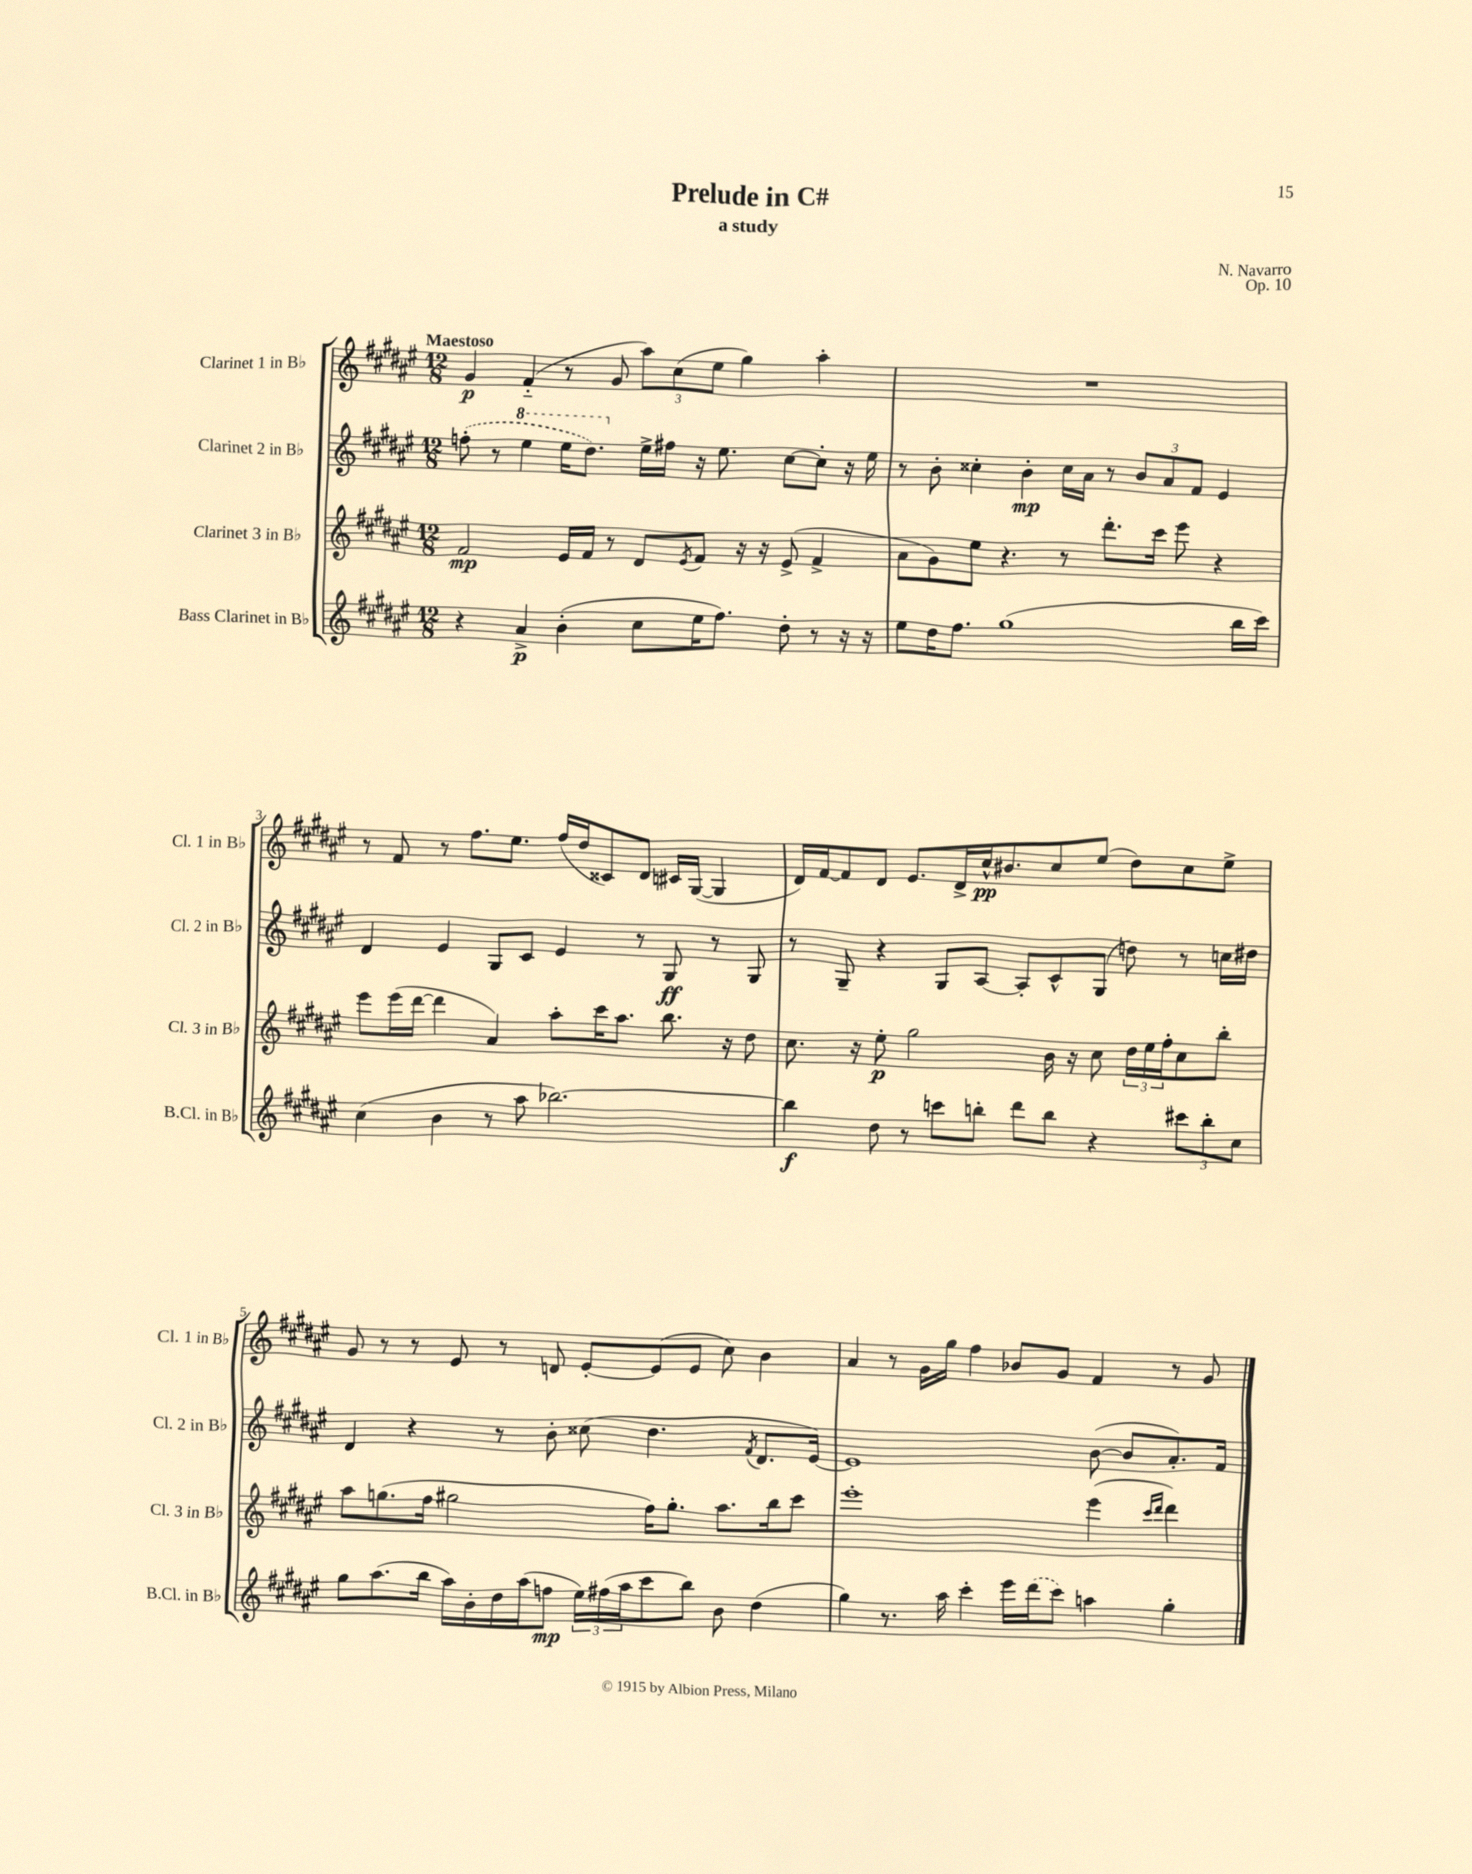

**kern	**kern	**kern	**kern
*staff4	*staff3	*staff2	*staff1
*clefG2	*clefG2	*clefG2	*clefG2
*k[f#c#g#d#a#e#]	*k[f#c#g#d#a#e#]	*k[f#c#g#d#a#e#]	*k[f#c#g#d#a#e#]
*M12/8	*M12/8	*M12/8	*M12/8
4r	2f#/	(8ff'\	4g#/
.	.	8r	.
4a#^/	.	4eee#\	(4f#'~/
(4b'\	16e#/LL	16eee#\LK	8r
.	16f#/JJ	8.ddd#\J)	.
.	8r	.	8g#/
8cc#\L	8d#/L	16ee#^\LL	12aa#\L)
.	.	16ff#\JJ	.
.	.	.	(12cc#\
.	8qe#/	.	.
16ee#\K	8f#/J	16r	.
.	.	.	12ee#\J
8.ff#\J)	.	8.ee#\	.
.	16r	.	4gg#\)
.	16r	.	.
8dd#'\	(8e#^/	[8cc#\L	.
8r	4f#^/	8cc#'\]J	4aa#'\
16r	.	16r	.
16r	.	16ee#\	.
=	=	=	=
8ee#\L	8a#\L	8r	1.r
16dd#\K	8g#\)	8b'\	.
8.ff#\J	.	.	.
.	8ee#\J	4cc##'\	.
(1gg#	4.r	.	.
.	.	4b'\	.
.	8r	16cc##\LL	.
.	.	16a#\JJ	.
.	8.ddd#'\L	8r	.
.	.	12b/L	.
.	16ccc#\Jk	.	.
.	.	12a#/	.
.	8eee#\	.	.
.	.	12f#/J	.
.	4r	4e#/	.
16bb\LL	.	.	.
16ccc#\JJ)	.	.	.
=	=	=	=
(4cc#\	8eee#\L	4d#/	8r
.	(16eee#\L	.	8f#/
.	[16ddd#\JJ	.	.
4b\	4ddd#\]	4e#/	8r
.	.	.	8.ff#\L
8r	4a#/)	8G#/L	.
.	.	.	8.ee#\J
8aa#\	.	8c#/J	.
[2.bb-\)	8aa#'\L	4e#/	(16ff#/LL
.	.	.	16dd#/J
.	16ccc#\K	.	8c##/)
.	8.aa#\J	.	.
.	.	8r	8d#/J
.	8.bb\	8G#/	16c#/LL
.	.	.	([16G#/JJ
.	.	8r	4G#/]
.	16r	.	.
.	8dd#\	8G#/	.
=	=	=	=
4bb-\]	8.cc#\	8r	16d#/LL)
.	.	.	[16f#/J
.	.	8G#~/	8f#/]
.	16r	.	.
8dd#\	8ee#'\	4r	8d#/J
8r	2gg#\	.	8.e#/L
8ccc\L	.	8G#/L	.
.	.	.	16d#^/L
8bb'\J	.	[8A#/J	16cc#^^/J
.	.	.	8.b#/
8ddd#\L	.	8A#'/]L	.
8bb\J	16b\	8c#^^/	8cc#/
.	16r	.	.
4r	8cc#\	(8G#/J	(8ee#/J
.	24dd#\LL	8dd\)	8dd#\L)
.	24ee#\	.	.
.	24ff#'\J	.	.
12ccc#\L	8cc#\	8r	8cc#\
12bb'\	.	.	.
.	8bb'\J	16cc\LL	8ee#^\J
12cc#\J	.	.	.
.	.	16dd#\JJ	.
=	=	=	=
8gg#\L	8aa#\L	4d#/	8g#/
(8.aa#\	(8.gg\	.	8r
.	.	4r	8r
16bb\Jk	16ff#\Jk	.	.
16aa#\LL)	2gg#\	.	8e#/
16b'\	.	.	.
16dd#\	.	8r	8r
(16aa#\J	.	.	.
8ff\J	.	8b'\	8d/
24ee#\LL)	.	(8cc##\	[8e#'/L
(24ff#\	.	.	.
24aa#\J	.	.	.
8ccc#\	16ff#\LK)	4.dd#\	(8e#/]
.	8.gg#'\J	.	.
8bb\J)	.	.	8e#/J
8b\	8.aa#\L	.	8cc#\)
.	.	8qf#/	.
(4dd#\	.	8.d#/L	4b\
.	16bb\k	.	.
.	8ccc#\J	.	.
.	.	[16e#/Jk)	.
=	=	=	=
4gg#\)	1eee#'	1e#]	4a#/
8.r	.	.	8r
.	.	.	16g#\LL
16aa#\	.	.	16gg#\JJ
4ccc#'\	.	.	4ff#\
16eee#\LL	.	.	8b-/L
(16ddd#\J	.	.	.
8ccc#\J)	.	.	8g#/J
4aa\	(4eee#\	([8b\	4f#/
.	.	8b/]L	.
.	16qqccc#/LL	.	.
.	16qqddd#/JJ	.	.
4gg#'\	4ddd#\)	8.a#'/)	8r
.	.	.	8g#/
.	.	16f#/Jk	.
==	==	==	==
*-	*-	*-	*-
